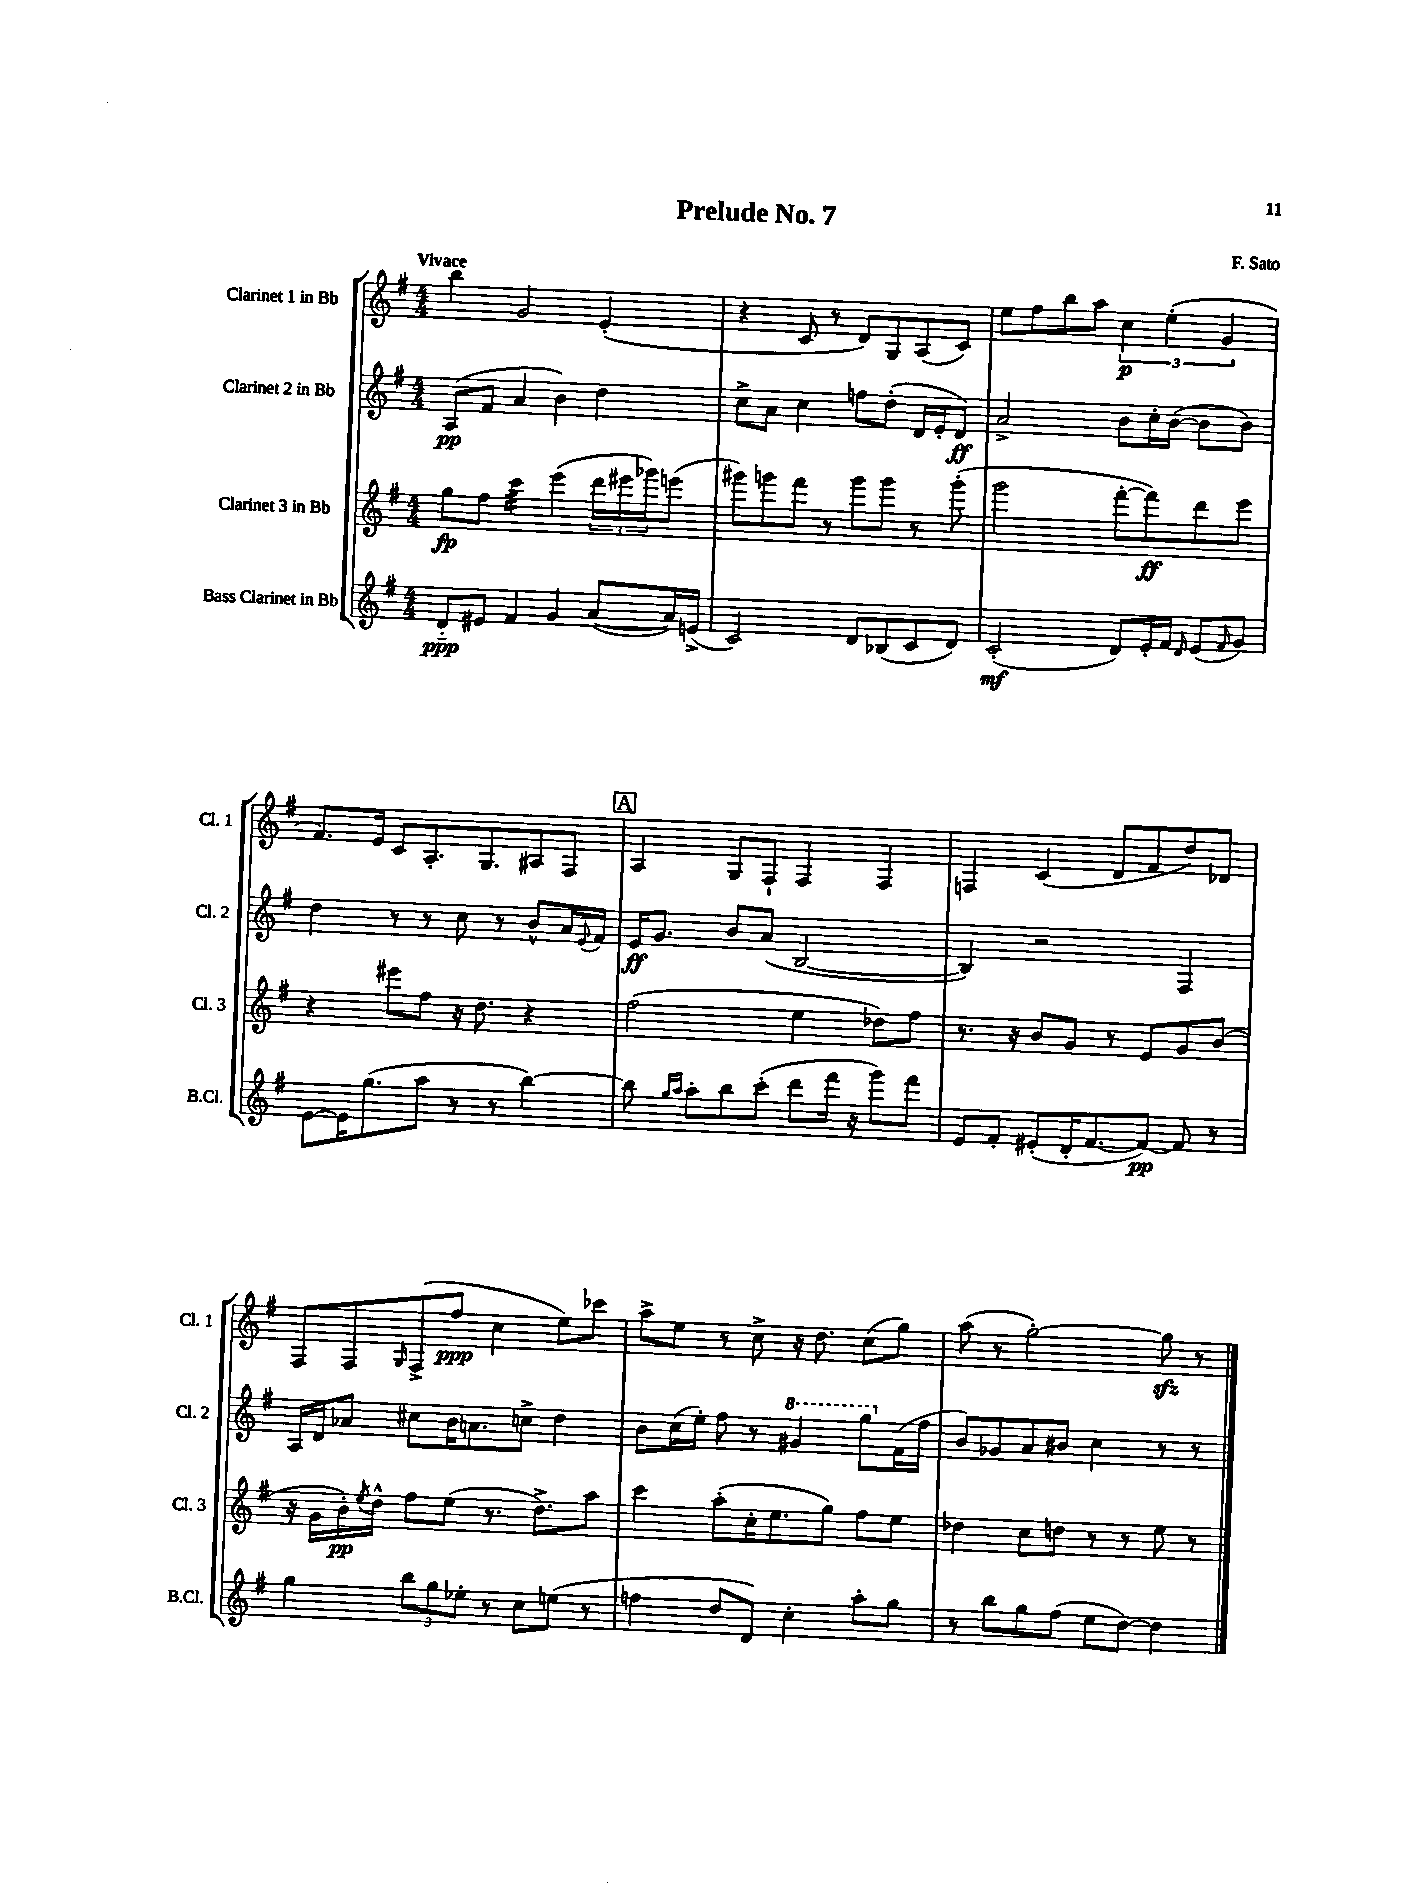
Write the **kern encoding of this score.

**kern	**kern	**kern	**kern
*staff4	*staff3	*staff2	*staff1
*clefG2	*clefG2	*clefG2	*clefG2
*k[f#]	*k[f#]	*k[f#]	*k[f#]
*M4/4	*M4/4	*M4/4	*M4/4
8d'~/L	8gg\L	(8A/L	4bb\
8e#/J	8ff#\J	8f#/J	.
4f#/	4ccc\	4a/	2g/
4g/	(4eee\	4b\)	.
([8a/L	24ddd\LL	4dd\	(4e'/
.	24eee#\	.	.
.	24ggg-\J)	.	.
16a/]L)	(8eee\J	.	.
(16e^/JJ	.	.	.
=	=	=	=
2c/)	8ggg#\L)	8cc^\L	4r
.	8ggg\	8a\J	.
.	8fff#\J	4cc\	8c/
.	8r	.	8r
8d/L	8ggg\L	8ff\L	8d/L)
(8B-/	8ggg\J	(8dd'\J	8G/
8c/	8r	16d/LL	(8A/
.	.	16e'/J	.
8d/J)	(8ggg'\	8d/J)	8c/J)
=	=	=	=
(2c'/	2ggg\	2a^/	8ee\L
.	.	.	8ff#\
.	.	.	8bb\
.	.	.	8aa\J
8d/L)	[8fff#'\L	8b\L	6cc\
16e'/L	8fff#\])	16cc'\L	.
.	.	.	(6ee'\
16f#/JJ	.	([16b\JJ	.
16qqd/	.	.	.
(8e/L	8ddd\	8b\]L	.
.	.	.	6g/
16qqf#/	.	.	.
8g/J)	8eee\J	8b\J)	.
=	=	=	=
[8e\L	4r	4dd\	8.f#/L)
16e\]K	.	.	.
(8.gg\	.	.	16e/Jk
.	8eee#\L	8r	8c/L
8aa\J	8ff#\J	8r	8.A'/
8r	16r	8cc\	.
.	8.dd\	.	8.G/
8r	.	8r	.
[4bb\)	4r	8b^^/L	8A#/
.	.	16a/L	8F#/J
.	.	8qqe/	.
.	.	16f#/JJ	.
=	=	=	=
8bb\]	(2ff#\	16e/LK	4A/
.	.	8.g/J	.
16qqgg/LL	.	.	.
16qqaa/JJ	.	.	.
8aa'\L	.	.	.
8bb\	.	8b/L	8G/L
(8ccc'\J	.	(8a/J	8F#`/J
8ddd\L	4ee\	[2B/	4F#/
16fff#\Jk	.	.	.
16r	.	.	.
8ggg\L)	8dd-\L)	.	4F#/
8fff#\J	8ff#\J	.	.
=	=	=	=
8e/L	8.r	4B/])	4F/
8f#'/J	.	.	.
.	16r	.	.
(8e#'/L	8b/L	2r	(4c/
16d'/K	8g/J	.	.
[8.f#/	.	.	.
.	8r	.	8d/L
8f#/_J)	8e/L	.	8f#/
8f#/]	8g/	4F#/	8dd/)
8r	(8b/J	.	8d-/J
=	=	=	=
4gg\	16r	16A/LL	8F#/L
.	16g\LL	16d/J	.
.	16b'\)	8a-/J	8F#/
.	8qee/	.	.
.	16dd^^\JJ	.	.
.	.	.	16qqG/
12bb\L	8ff#\L	8cc#\L	(8F#^/
12gg\	.	.	.
.	(8ee\J	16b\K	8ff#/J
12ee-'\J	.	.	.
.	.	8.a\	.
8r	8.r	.	4cc\
8cc\L	.	8cc^\J	.
.	8.dd^\L)	.	.
(8ee\J	.	4dd\	8ee\L)
8r	8aa\J	.	8ccc-\J
=	=	=	=
4ff\	4ccc\	8b\L	8aa^\L
.	.	(16cc\L	8ee\J
.	.	16ee'\JJ)	.
8dd/L	(8aa'\L	8ff#\	8r
8d/J)	16cc'\K	8r	8cc^\
.	8.ee\	.	.
4cc'\	.	4gg#/	16r
.	.	.	8.dd\
.	8gg\J)	.	.
8aa'\L	8ff#\L	8ggg\L	(8cc\L
8gg\J	8ee\J	(16f#\L	8gg\J)
.	.	16ff#\JJ	.
=	=	=	=
8r	4dd-\	8b/L)	(8aa\
8bb\L	.	8g-/	8r
8gg\	8cc\L	8a/	[2gg'\)
(8ff#\J	8dd\J	8b#/J	.
8ee\L	8r	4cc\	.
[8dd\J)	8r	.	.
4dd\]	8ee\	8r	8gg\]
.	8r	8r	8r
==	==	==	==
*-	*-	*-	*-
